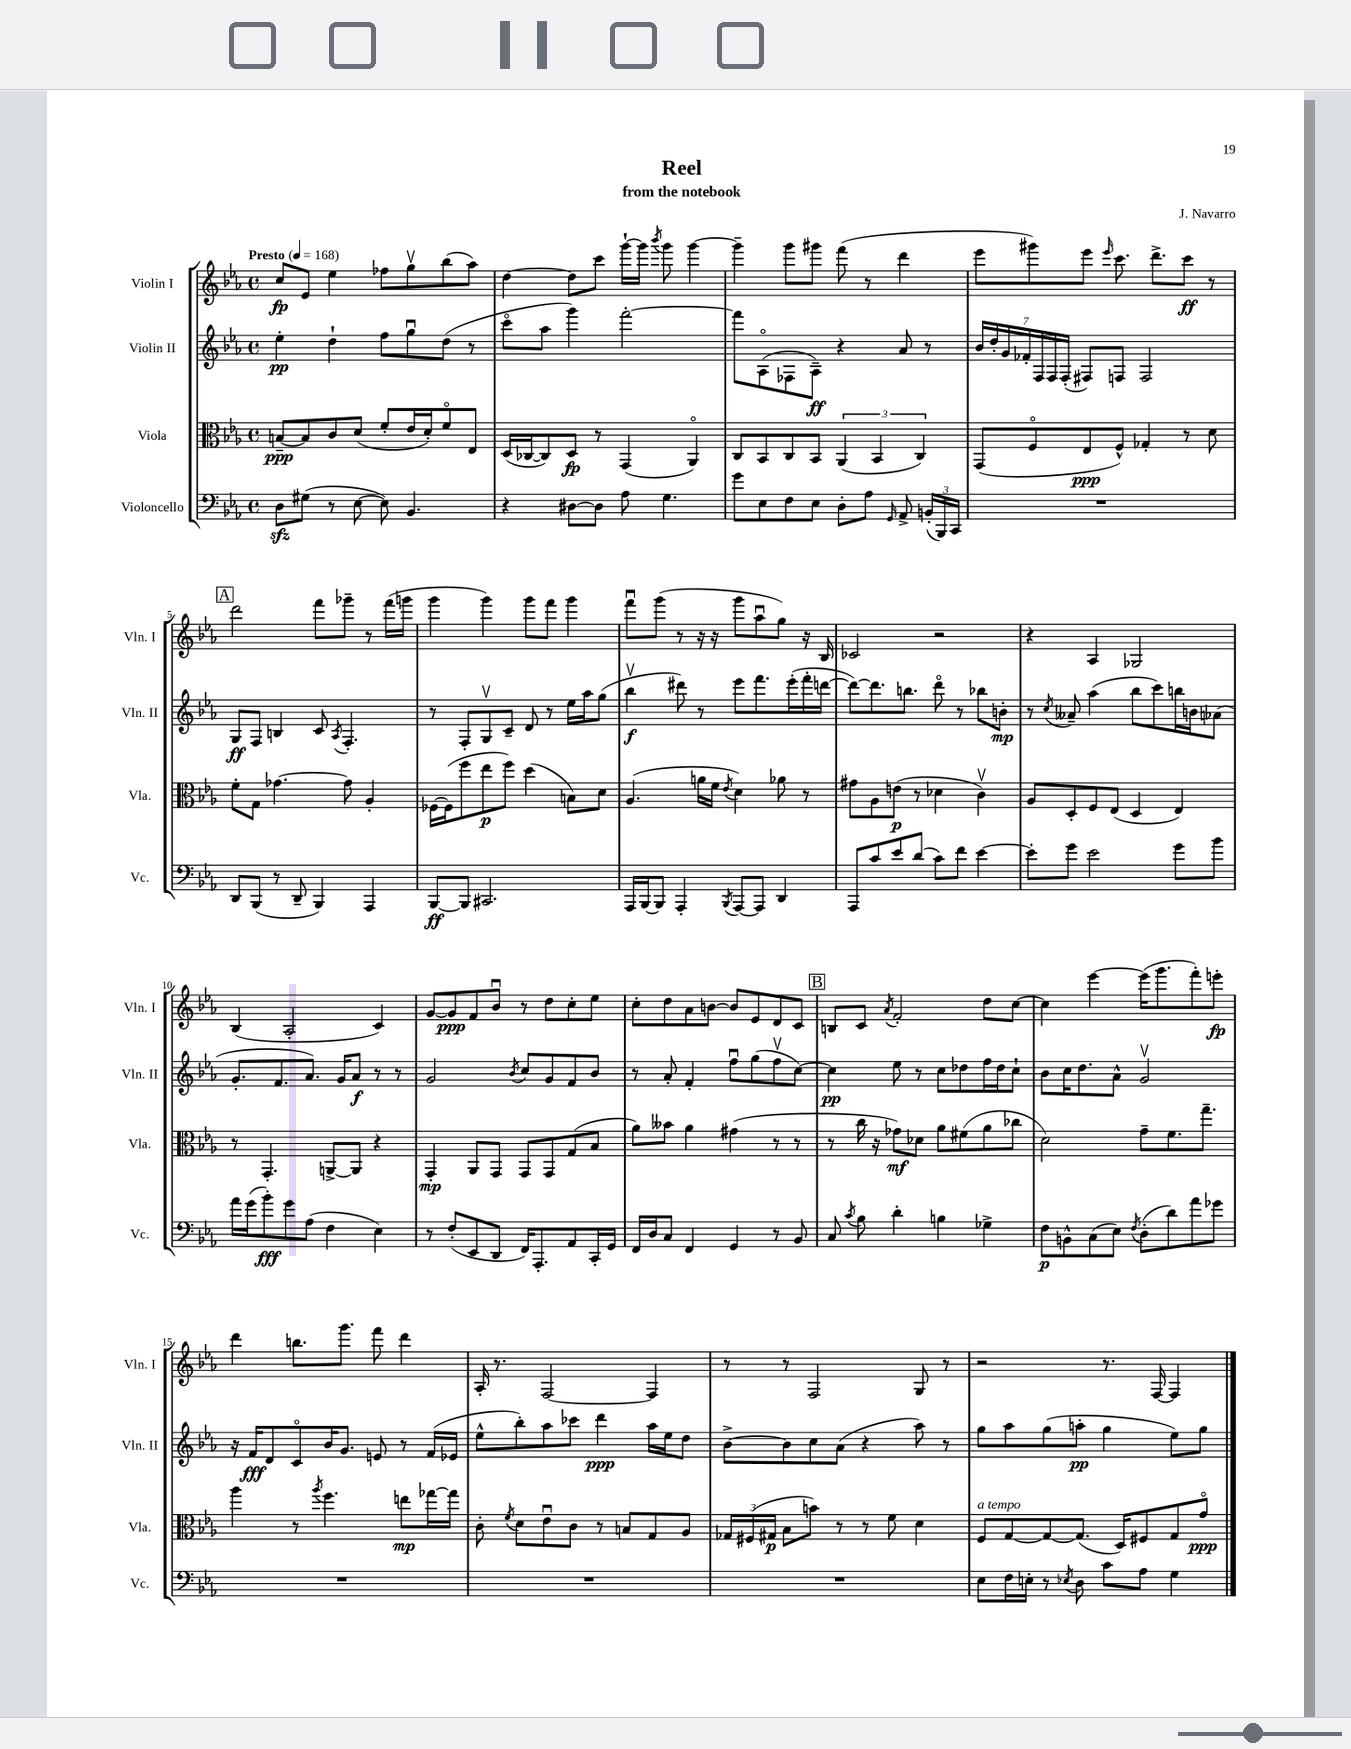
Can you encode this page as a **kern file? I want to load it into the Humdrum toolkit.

**kern	**kern	**kern	**kern
*staff4	*staff3	*staff2	*staff1
*clefF4	*clefC3	*clefG2	*clefG2
*k[b-e-a-]	*k[b-e-a-]	*k[b-e-a-]	*k[b-e-a-]
*M4/4	*M4/4	*M4/4	*M4/4
*met(c)	*met(c)	*met(c)	*met(c)
*MM168	*MM168	*MM168	*MM168
8D	[8B~	4ee-'	8cc
(8G#	8B]	.	8e-
8r	8c	4dd`	4ee-
[8E-	(8d	.	.
8E-])	8f'	8ff	8ff-
4.BB-	16e-	8ggu	8ggv
.	16d')	.	.
.	8fo	(8dd	(8bb-
.	8E-	8r	8aa-)
=	=	=	=
4r	(16D	8ccco	[4dd
.	[16C-	.	.
.	8C-])	8aa-	.
[8D#	8D	4ggg)	8dd]
8D#]	8r	.	8ccc
8A-	(4GG	[2fff'	[16ggg`
.	.	.	16ggg]
.	.	.	8qbbb-
4.G	.	.	8ggg
.	4AA-o)	.	[4ggg
=	=	=	=
8g	8C	8fff]	4ggg~]
8E-	8BB-	(8A-o	.
8F	8C	8F-	8ggg
8E-	8BB-	8A-~)	8ggg#
8D'	(6AA-	4r	(8fff
8A-	.	.	8r
.	6BB-	.	.
16qqGG	.	.	.
8AA-^	.	8a-	4ddd
.	6C)	.	.
(24BB'	.	8r	.
24BBB-)	.	.	.
24CC	.	.	.
=	=	=	=
1r	(8GG	28b-	8eee-
.	.	28dd'	.
.	.	28g	.
.	.	28f-'	.
.	8Fo	.	8ggg#)
.	.	28F	.
.	.	28F	.
.	.	(28F'	.
.	8E-	8F#)	8eee-
.	.	.	16qqeee-
.	8F^^)	8F	8.ccc
.	4G-'	2F	.
.	.	.	8.ddd^
.	8r	.	8ccc
.	8d	.	8r
=	=	=	=
8DD	8f'	8G	2ddd
(8BBB-	8G	8F	.
8r	[4.g-	4B	.
8DD~	.	.	.
4BBB-)	.	8c	8fff
.	.	8qA-	.
.	8g-]	4.F'	8ggg-~
4AAA-	4A-'	.	8r
.	.	.	(16fff
.	.	.	16ggg
=	=	=	=
[8BBB-	[16F-	8r	4ggg
.	(16F-]	.	.
8BBB-]	8ff	8F'	.
2.CC#	8ee-	8Gv	4ggg)
.	8ff)	8c~	.
.	(4dd	8d	8ggg
.	.	8r	8fff
.	8B)	16ee-	4ggg
.	.	16aa-	.
.	8d	(8gg	.
=	=	=	=
16AAA-	(4.A-	4bb-v	8fffu
[16BBB-	.	.	.
8BBB-]	.	.	(8ggg
4AAA-'	.	8ddd#)	8r
.	16a	8r	16r
.	16f	.	16r
8qBBB-	8qe-	.	.
[8AAA-	4d)	8eee-	8ggg
8AAA-]	.	8.fff	8aa-u
4DD	8a-	.	8gg)
.	.	(16eee-'	.
.	8r	16fff'	16r
.	.	[16ddd	16B-
=	=	=	=
8AAA-	8g#	8ddd_)	2c-
8c	8A-	8.ddd]	.
8e-	(8e	.	.
.	.	8.bb	.
(8d	8r	.	.
8c)	4d-	8dddo	2r
8f	.	8r	.
[4e-	4cv)	8bb-	.
.	.	8b'	.
=	=	=	=
8e-']	8A-	8r	4r
.	.	8qcc	.
8g	8D'	8a--~	.
2e-	8F	(4aa-	4A-
.	(8E-	.	.
.	4D	8bb-	2G-
.	.	8ccc)	.
8g	4E-)	16bb	.
.	.	16b	.
8b-	.	(8a-	.
=	=	=	=
16a-	8r	8.g'	(4B-
(16g	.	.	.
8b-')	4.GG'	.	.
.	.	8.f	.
8g	.	.	2A-'
(8A-	.	8.a-)	.
4F	[8AA^	.	.
.	.	16g	.
.	8AA]	8a-	.
4E-)	4r	8r	4c)
.	.	8r	.
=	=	=	=
8r	4GG'	2g	[8g
(8F'	.	.	8g]
8EE-	8AA-	.	8f
8DD	8GG	.	8b-u
.	.	8qb-	.
16FF)	8GG	8cc	8r
8.AAA-'	.	.	.
.	8GG	8g	8dd
8AA-	(8G	8f	8cc'
16CC'	8B-	8b-	8ee-
16GG	.	.	.
=	=	=	=
16FF	8a-)	8r	8cc'
16D	.	.	.
8C	8b--	8a-'	8dd
4FF	4a-	4f'	8a-
.	.	.	[8b
4GG	(4g#	8ffu	8b]
.	.	(8gg	8e-
8r	8r	8ffv	8d
8BB-	8r	[8cc)	8c
=	=	=	=
8C	8r	4cc]	8B
8qc	.	.	.
8B-	16cc	.	8c
.	16r	.	.
.	.	.	8qa-
4d'	8g-)	8ee-	2f'
.	8d-	8r	.
4B	8a-	8cc	.
.	(8f#	8dd-	.
4G-^	8a-	16ff	8dd
.	.	16dd-	.
.	8cc-	8cc`	[8cc
=	=	=	=
8F	2d)	8b-	4cc]
8BB^^	.	16cc	.
.	.	8.dd	.
(8C	.	.	[4eee-
8E-)	.	8a-^^	.
8qF	.	.	.
(8D'	8g~	2gv	(16eee-]
.	.	.	8.ggg
8d)	8.f	.	.
8a-	.	.	8fff')
.	8.gg~	.	.
8g-	.	.	8eee'
=	=	=	=
1r	4aa-	16r	4ddd
.	.	16f	.
.	.	8d	.
.	8r	8co	8.bb
.	8qaa-	.	.
.	4.ff	16b-	.
.	.	8.g	8.ggg
.	.	8e	8fff
.	8ee	8r	4ddd
.	[16gg-	(16f	.
.	16gg-]	16e-	.
=	=	=	=
1r	8c'	8ee-^^	16A-'
.	.	.	8.r
.	8qf	.	.
.	8d	8bb-')	.
.	8e-u	8aa-	[2F
.	8c	8ccc-	.
.	8r	4ddd	.
.	8B	.	.
.	8G	16aa-	4F]
.	.	16ee-	.
.	8A-	8dd	.
=	=	=	=
1r	24G-	[8b-^	8r
.	(24F#	.	.
.	24G#	.	.
.	8B-	8b-]	8r
.	8b)	8cc	2F
.	8r	(8a-	.
.	8r	4r	.
.	8f	.	.
.	4d	8aa-)	8G
.	.	8r	8r
=	=	=	=
8E-	8F	8gg	2r
16F	[8G	8aa-	.
16E'	.	.	.
8r	8G_	(8gg	.
8qE-	.	.	.
8D	(8.G]	8aa'	.
8c	.	4gg	8.r
.	16D)	.	.
8A-	8F#	.	.
.	.	.	[16F
4G	8G	8ee-)	4F]
.	8go	8gg	.
==	==	==	==
*-	*-	*-	*-
